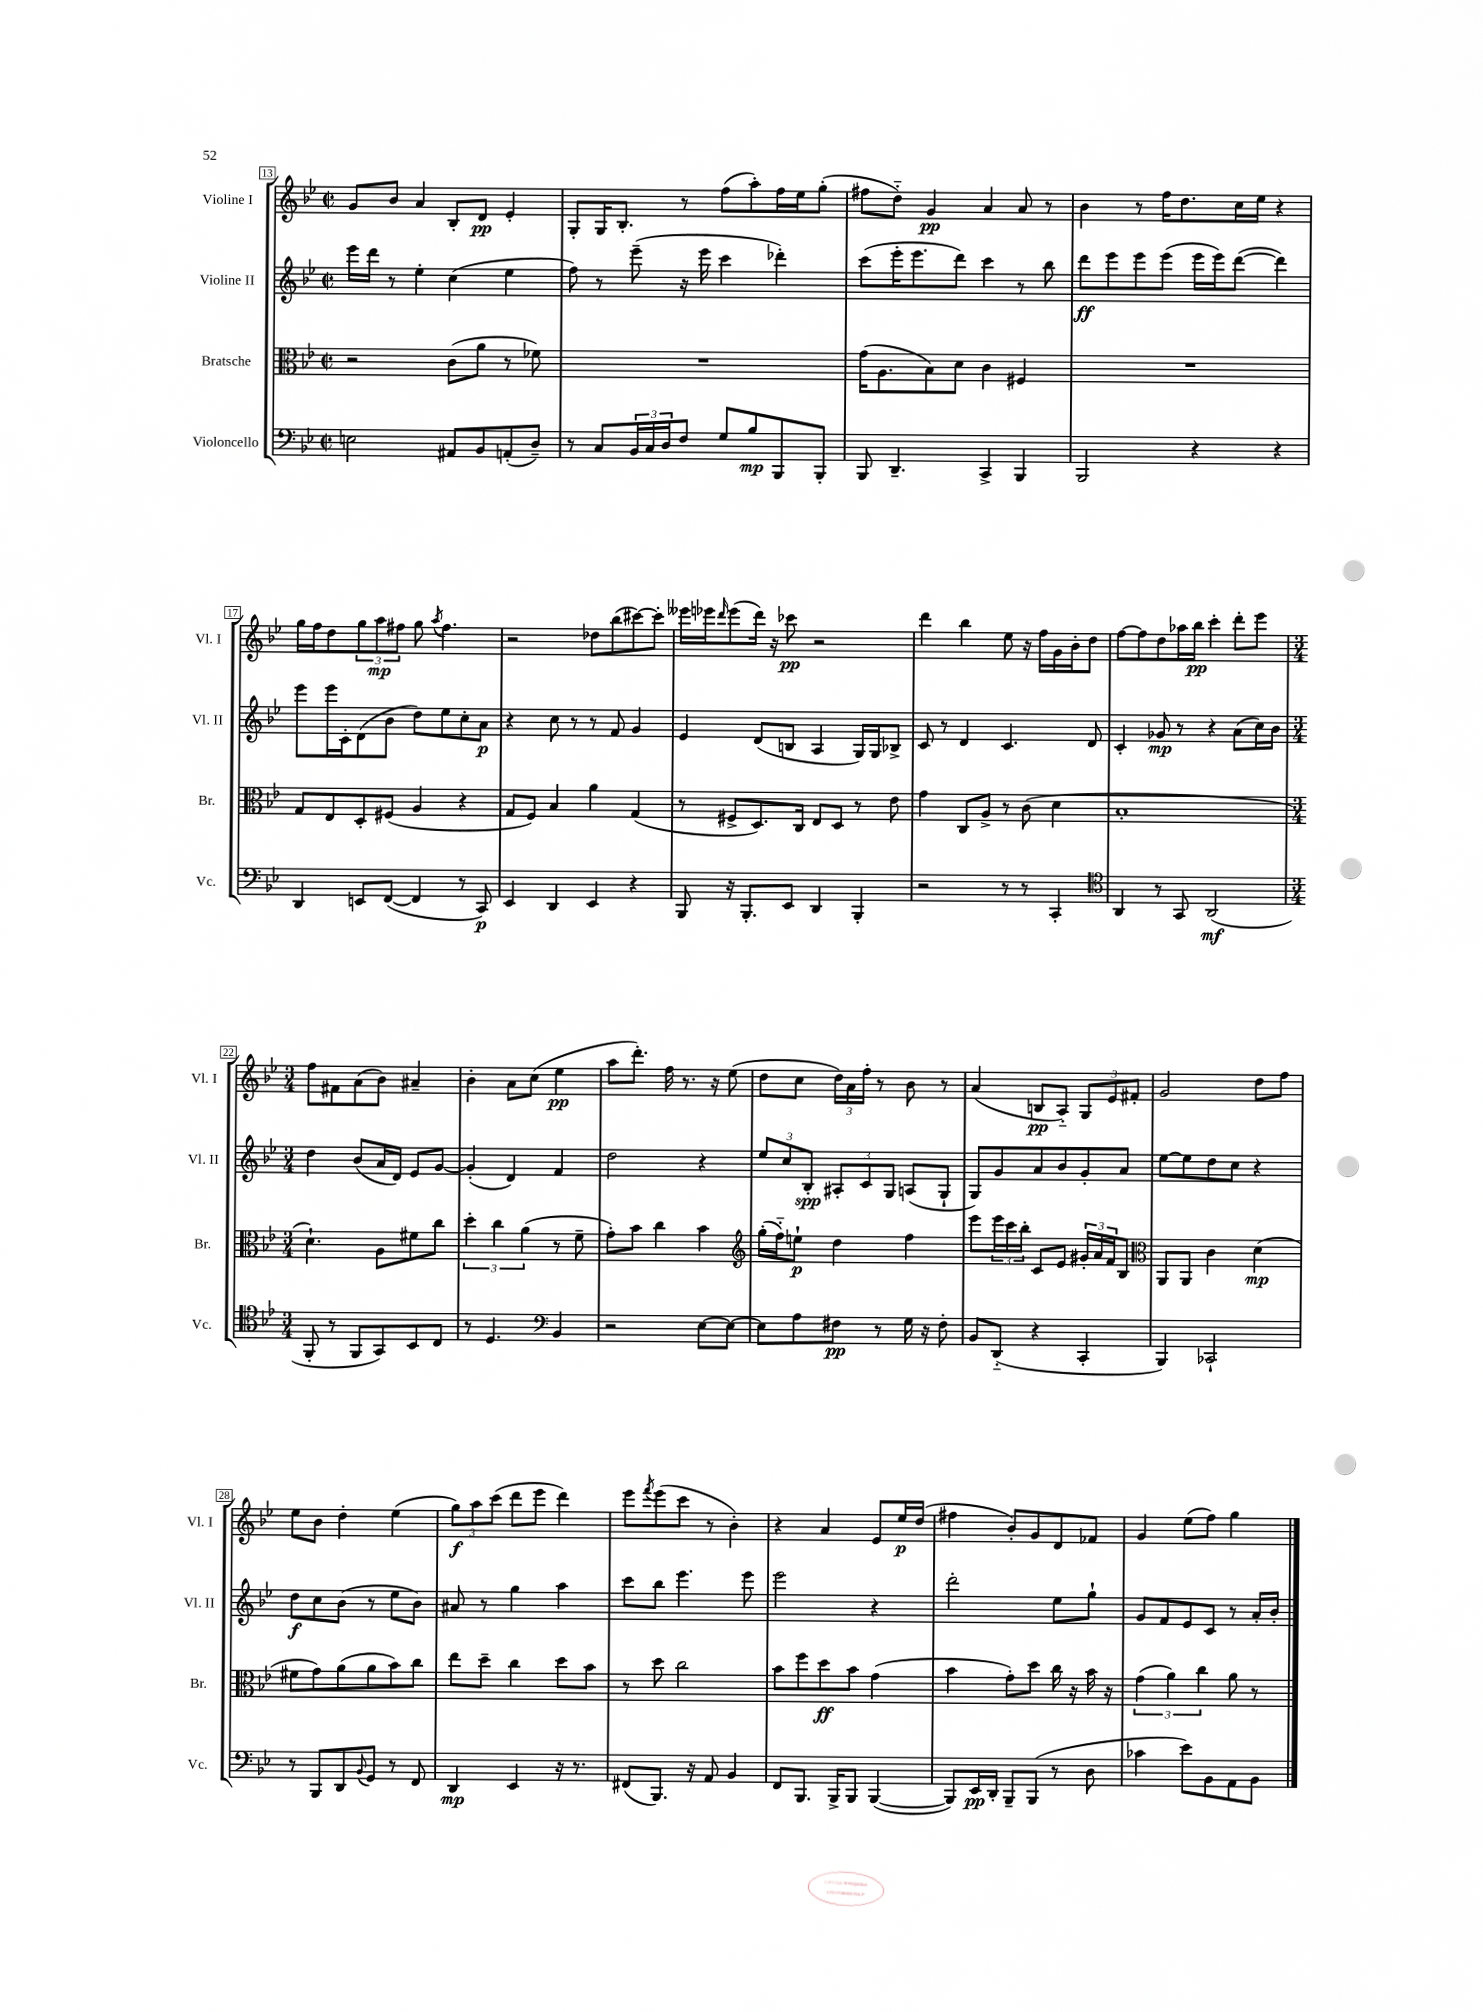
<<
\new StaffGroup <<
\new Staff = "s0" \with { instrumentName = "Violine I" shortInstrumentName = "Vl. I" } {
    \clef treble \key bes \major \defaultTimeSignature \time 2/2
    g'8 bes'8 a'4 bes8-. d'8\pp ees'4-. |
    g8-. g16 bes8.-. r8 f''8( a''8-.) f''16 ees''16 g''8-.( |
    fis''8 d''8-_) g'4\pp a'4 a'8 r8 |
    bes'4 r8 f''16 d''8. c''16 ees''16 r4 |
    g''16 f''16 d''8 \tuplet 3/2 { g''8 a''8\mp fis''8 } g''8 \acciaccatura { a''8 } fis''4. |
    r2 des''8 bes''8( cis'''8~) cis'''8-. |
    eeses'''16 ees'''16 \grace { d'''16 } ees'''8( d'''16) r16 ces'''8\pp r2 |
    d'''4 bes''4 ees''8 r16 f''16 g'16 bes'16-. d''8 |
    f''8~ f''8 d''8 aes''16 bes''16\pp c'''4-. d'''8-. ees'''8 |
    \numericTimeSignature \time 3/4 f''8 fis'8 a'8( bes'8) ais'4-- |
    bes'4-. a'8 c''8( ees''4\pp |
    a''8 d'''8.-.) f''16 r8. r16 ees''8( |
    d''8 c''8 \tuplet 3/2 { d''16) a'16 f''16-. } r8 bes'8 r8 |
    a'4( b8\pp a8-_) \tuplet 3/2 { g8 ees'8 fis'8-. } |
    g'2 d''8 f''8 |
    ees''8 bes'8 d''4-. ees''4( |
    \tuplet 3/2 { g''8\f) a''8 c'''8( } d'''8 ees'''8 d'''4) |
    ees'''8 \acciaccatura { f'''8 } ees'''8( c'''8 r8 bes'4-.) |
    r4 a'4 ees'8 ees''16\p d''16( |
    fis''4 bes'8-.) g'8 d'8 fes'8 |
    g'4 ees''8( f''8) g''4 \bar "|." |
}
\new Staff = "s1" \with { instrumentName = "Violine II" shortInstrumentName = "Vl. II" } {
    \clef treble \key bes \major \defaultTimeSignature \time 2/2
    ees'''16 d'''16 r8 ees''4-. c''4( ees''4 |
    f''8) r8 ees'''8--( r16 ees'''16 c'''4 des'''4-.) |
    c'''8( ees'''16-. ees'''8. d'''8) c'''4 r8 bes''8 |
    d'''8\ff ees'''8 ees'''8 ees'''8( ees'''16 ees'''16) d'''8~( d'''4) |
    ees'''8 ees'''16 c'16-. d'8( bes'8 d''8) ees''8 c''8-. a'8\p |
    r4 c''8 r8 r8 f'8 g'4 |
    ees'4 d'8( b8 a4 g16) g16 bes8-> |
    c'8 r8 d'4 c'4. d'8 |
    c'4-. ges'8\mp r8 r4 a'8( c''16) bes'16 |
    \numericTimeSignature \time 3/4 d''4 bes'8( a'16 d'16) ees'8 g'8~ |
    g'4-.( d'4) f'4 |
    d''2 r4 |
    \tuplet 3/2 { ees''8 c''8 bes8-.\spp } \tuplet 3/2 { ais8-. c'8 g8 } a8( g8-! |
    g8) g'8 a'8 bes'8 g'8-. a'8 |
    ees''8~ ees''8 d''8 c''8 r4 |
    d''8\f c''8 bes'8( r8 ees''8 bes'8) |
    ais'8 r8 g''4 a''4 |
    c'''8 bes''8 ees'''4. ees'''8 |
    ees'''2 r4 |
    d'''2-. ees''8 g''8-! |
    g'8 f'8 ees'8 c'8 r8 a'16-. bes'16-. \bar "|." |
}
\new Staff = "s2" \with { instrumentName = "Bratsche" shortInstrumentName = "Br." } {
    \clef alto \key bes \major \defaultTimeSignature \time 2/2
    r2 c'8( a'8 r8 fes'8) |
    R1 |
    g'16( a8. bes8) d'8 c'4 fis4 |
    R1 |
    g8 ees8 d8-. fis8( a4 r4 |
    g8 f8) bes4 a'4 g4( |
    r8 fis8-> d8.) c16 ees8 d8 r8 ees'8 |
    g'4 c8 a8-> r8 c'8( d'4 |
    bes1-. |
    \numericTimeSignature \time 3/4 d'4.-!) a8 fis'8 c''8 |
    \tuplet 3/2 { d''4-. c''4 a'4( } r8 f'8-- |
    g'8-.) bes'8 c''4 bes'4 |
    \clef treble g''16-.( f''16-_) e''8-!\p d''4 f''4 |
    ees'''8 \tuplet 3/2 { ees'''16 c'''16 bes''16-. } c'8 ees'8 \tuplet 3/2 { gis'16-. a'16 f'16 } bes8 |
    \clef alto a,8 a,8 c'4 d'4\mp( |
    fis'8 g'8) a'8( a'8 bes'8) c''8 |
    ees''8 d''8-- c''4 d''8 bes'8 |
    r8 d''8 c''2 |
    bes'8 f''8 d''8\ff bes'8 g'4( |
    bes'4 g'8-.) d''8 c''16 r16 bes'16 r16 |
    \tuplet 3/2 { g'4( a'4) c''4 } a'8 r8 \bar "|." |
}
\new Staff = "s3" \with { instrumentName = "Violoncello" shortInstrumentName = "Vc." } {
    \clef bass \key bes \major \defaultTimeSignature \time 2/2
    e2 ais,8 bes,8 a,8-.( d8--) |
    r8 c8 \tuplet 3/2 { bes,16 c16 d16 } f8 g8 bes8\mp bes,,8 bes,,8-. |
    bes,,8 d,4.-- c,4-> bes,,4 |
    bes,,2 r4 r4 |
    d,4 e,8 f,8~( f,4 r8 c,8\p) |
    ees,4 d,4 ees,4 r4 |
    bes,,8 r16 bes,,8.-. ees,8 d,4 bes,,4-. |
    r2 r8 r8 c,4-. |
    \clef tenor a,4 r8 g,8 a,2\mf( |
    \numericTimeSignature \time 3/4 f,8-. r8 f,8 g,8) bes,8 c8 |
    r8 d4. \clef bass bes,4 |
    r2 ees8~ ees8~ |
    ees8 a8 fis8\pp r8 g16 r16 fis8-. |
    bes,8 d,8-_( r4 c,4-. |
    bes,,4) ces,2-! |
    r8 bes,,8 d,8 \appoggiatura { bes,8 } g,8 r8 f,8 |
    d,4\mp ees,4 r16 r8. |
    fis,8( bes,,8.) r16 a,8 bes,4 |
    f,8 bes,,8. bes,,16-> bes,,8 bes,,4~( |
    bes,,8) ees,16\pp d,16-. bes,,8-- bes,,8( r8 d8 |
    ces'4 ees'8) bes,8 a,8 bes,8 \bar "|." |
}
>>
>>
\layout { \context { \Score currentBarNumber = #13 \override BarNumber.stencil = #(make-stencil-boxer 0.1 0.3 ly:text-interface::print) } }
